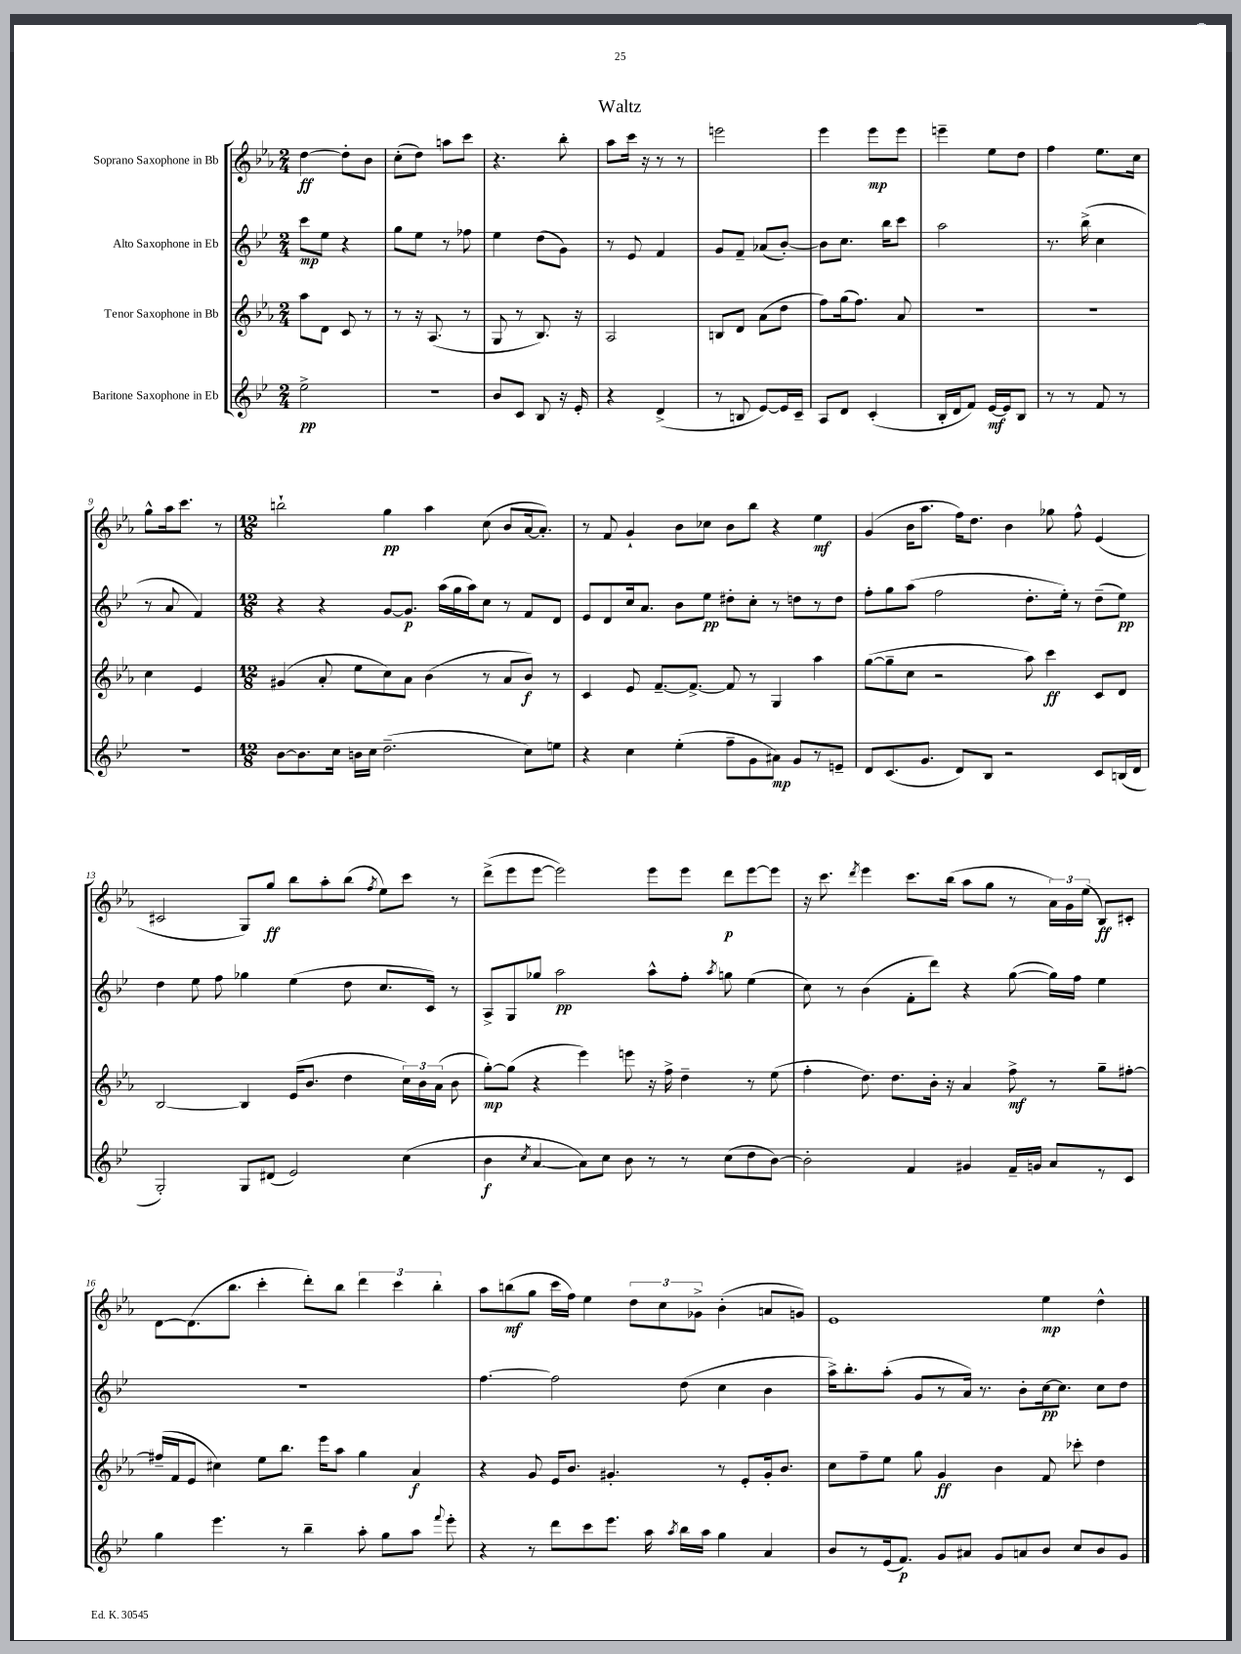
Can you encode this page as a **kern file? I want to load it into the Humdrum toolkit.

**kern	**dynam	**kern	**dynam	**kern	**dynam	**kern	**dynam
*part4	*part4	*part3	*part3	*part2	*part2	*part1	*part1
*staff4	*staff4	*staff3	*staff3	*staff2	*staff2	*staff1	*staff1
*I"Baritone Saxophone in Eb	*	*I"Tenor Saxophone in Bb	*	*I"Alto Saxophone in Eb	*	*I"Soprano Saxophone in Bb	*
*clefG2	*	*clefG2	*	*clefG2	*	*clefG2	*
*k[b-e-]	*	*k[b-e-a-]	*	*k[b-e-]	*	*k[b-e-a-]	*
*M2/4	*	*M2/4	*	*M2/4	*	*M2/4	*
=1	=1	=1	=1	=1	=1	=1	=1
2ee-^\	pp	8aa-\L	.	8ccc\L	mp	[4dd\	ff
.	.	8d\J	.	8ee-\J	.	.	.
.	.	8c/	.	4r	.	8dd'\L]	.
.	.	8r	.	.	.	8b-\J	.
=2	=2	=2	=2	=2	=2	=2	=2
2r	.	8r	.	8gg\L	.	(8cc'\L	.
.	.	16r	.	8ee-\J	.	8dd\J)	.
.	.	(8.A-/	.	.	.	.	.
.	.	.	.	8r	.	8aan\L	.
.	.	8r	.	8ff-X\	.	8ccc\J	.
=3	=3	=3	=3	=3	=3	=3	=3
8b-/L	.	8G/	.	4ee-\	.	4.r	.
8c/J	.	8r	.	.	.	.	.
8B-/	.	8.B-/)	.	(8dd\L	.	.	.
16r	.	.	.	8g\J)	.	8bb-'\	.
16e-'/	.	16r	.	.	.	.	.
=4	=4	=4	=4	=4	=4	=4	=4
4r	.	2A-/	.	8r	.	8aa-\L	.
.	.	.	.	8e-/	.	16ccc\Jk	.
.	.	.	.	.	.	16r	.
(4d^/	.	.	.	4f/	.	8r	.
.	.	.	.	.	.	8r	.
=5	=5	=5	=5	=5	=5	=5	=5
8r	.	8Bn/L	.	8g/L	.	2eeen\	.
8Bn/	.	8d/J	.	8f~/J	.	.	.
[8e-/L)	.	(8a-\L	.	(8a-X/L	.	.	.
16e-/L]	.	8dd\J	.	[8b-'/J)	.	.	.
16c~/JJ	.	.	.	.	.	.	.
=6	=6	=6	=6	=6	=6	=6	=6
8A/L	.	8ff\L)	.	8b-\L]	.	4eee-\	.
8d/J	.	(16gg\k	.	8.cc\J	.	.	.
.	.	8.ff\J)	.	.	.	.	.
(4c'/	.	.	.	.	.	8eee-\L	mp
.	.	.	.	16bb-\KL	.	.	.
.	.	8a-/	.	8ccc\J	.	8eee-\J	.
=7	=7	=7	=7	=7	=7	=7	=7
16B-'/LL	.	2r	.	2aa\	.	4eeen~\	.
16d/J	.	.	.	.	.	.	.
8f/J)	.	.	.	.	.	.	.
[16e-/LL	mf	.	.	.	.	8ee-\L	.
16e-/J]	.	.	.	.	.	.	.
8B-/J	.	.	.	.	.	8dd\J	.
=8	=8	=8	=8	=8	=8	=8	=8
8r	.	2r	.	8.r	.	4ff\	.
8r	.	.	.	.	.	.	.
.	.	.	.	(16bb-^\	.	.	.
8f/	.	.	.	4cc\	.	8.ee-\L	.
8r	.	.	.	.	.	.	.
.	.	.	.	.	.	16cc\Jk	.
!!LO:LB:g=z
=9	=9	=9	=9	=9	=9	=9	=9
2r	.	4cc\	.	8r	.	8gg^^\L	.
.	.	.	.	8a/	.	16aa-\k	.
.	.	.	.	.	.	8.ccc\J	.
.	.	4e-/	.	4f/)	.	.	.
.	.	.	.	.	.	8r	.
=10	=10	=10	=10	=10	=10	=10	=10
*M12/8	*	*M12/8	*	*M12/8	*	*M12/8	*
[8b-\L	.	(4g#X/	.	4r	.	2bbn`\	.
8.b-\]	.	.	.	.	.	.	.
.	.	8a-'/	.	4r	.	.	.
16cc\Jk	.	.	.	.	.	.	.
16bn\LL	.	8ee-\L	.	.	.	.	.
16cc\JJ	.	.	.	.	.	.	.
(2.dd~\	.	8cc\)	.	[8g/L	.	4gg\	pp
.	.	8a-\J	.	8.g/J]	p	.	.
.	.	(4b-\	.	.	.	4aa-\	.
.	.	.	.	(16aa\LL	.	.	.
.	.	.	.	16gg\	.	.	.
.	.	.	.	16aa\J)	.	.	.
.	.	8r	.	8cc\J	.	(8cc\	.
.	.	8a-/L	.	8r	.	8b-/L	.
8cc\L)	.	8b-/J)	f	8f/L	.	[16a-/k	.
.	.	.	.	.	.	8.a-'/J])	.
8een\J	.	8r	.	8d/J	.	.	.
=11	=11	=11	=11	=11	=11	=11	=11
4r	.	4c/	.	8e-/L	.	8r	.
.	.	.	.	8d/	.	8f/	.
4cc\	.	8e-/	.	16cc/k	.	4g`/	.
.	.	.	.	8.a/J	.	.	.
.	.	[8.f~/L	.	.	.	.	.
(4ee-'\	.	.	.	8b-\L	.	8b-\L	.
.	.	8.f^/J_	.	.	.	.	.
.	.	.	.	8ee-\J	pp	8cc-X\J	.
8ff~\L	.	8f/]	.	8dd#X'\L	.	8b-\L	.
8g\	.	8r	.	8cc'\J	.	8bb-\J	.
8a#X\J)	mp	4G/	.	8r	.	4r	.
8g/L	.	.	.	8ddn\L	.	.	.
8r	.	4aa-\	.	8r	.	4ee-\	mf
8en~/J	.	.	.	8dd\J	.	.	.
=12	=12	=12	=12	=12	=12	=12	=12
8d/L	.	([8gg\L	.	8ff'\L	.	(4g/	.
(8.c/	.	8gg~\]	.	8gg\	.	.	.
.	.	8cc\J	.	(8aa\J	.	16b-\KL	.
8.g/J	.	.	.	.	.	8.aa-\J	.
.	.	2r	.	2ff\	.	.	.
8d/L)	.	.	.	.	.	16ff\KL)	.
.	.	.	.	.	.	8.dd\J	.
8B-/J	.	.	.	.	.	.	.
2r	.	.	.	.	.	4b-\	.
.	.	8aa-\)	.	8.dd'\L	.	.	.
.	.	4ccc\	ff	.	.	8gg-X\	.
.	.	.	.	16ee-'\Jk)	.	.	.
.	.	.	.	8r	.	8ff^^\	.
8c/L	.	8c/L	.	(8dd~\L	.	(4e-/	.
(16Bn/L	.	8d/J	.	8ee-\J)	pp	.	.
16d/JJ	.	.	.	.	.	.	.
!!LO:LB:g=z
=13	=13	=13	=13	=13	=13	=13	=13
2G'/)	.	[2B-/	.	4dd\	.	2c#X/	.
.	.	.	.	8ee-\	.	.	.
.	.	.	.	8ff\	.	.	.
8G/L	.	4B-/]	.	4gg-X\	.	8G/L)	.
(8d#X/J	.	.	.	.	.	8gg/J	ff
2e-/)	.	(16e-/KL	.	(4ee-\	.	8bb-\L	.
.	.	8.b-/J	.	.	.	.	.
.	.	.	.	.	.	8aa-'\	.
.	.	4dd\	.	8dd\	.	(8bb-\J	.
.	.	.	.	.	.	8qff/	.
.	.	.	.	8.cc/L	.	8ee-\L)	.
(4cc\	.	24cc\LL)	.	.	.	8ccc\J	.
.	.	24b-\	.	.	.	.	.
.	.	.	.	16c/Jk)	.	.	.
.	.	(24a-\JJ	.	.	.	.	.
.	.	8b-\	.	8r	.	8r	.
=14	=14	=14	=14	=14	=14	=14	=14
4b-\	f	[8gg'\L)	mp	8A^/L	.	(8ddd^\L	.
.	.	(8gg\J]	.	8G/	.	8eee-\	.
8qcc/	.	.	.	.	.	.	.
[4a/	.	4r	.	8gg-X/J	.	[8eee-\J	.
.	.	.	.	2aa\	pp	2eee-\])	.
8a\L])	.	4eee-\)	.	.	.	.	.
8cc\J	.	.	.	.	.	.	.
8b-\	.	8eeen\	.	.	.	.	.
8r	.	16r	.	8aa^^\L	.	8eee-\L	.
.	.	16ff^\	.	.	.	.	.
8r	.	4dd~\	.	8ff'\J	.	8eee-\J	.
.	.	.	.	8qaa/	.	.	.
(8cc\L	.	.	.	8ggn\	.	8ddd\L	p
8dd\	.	8r	.	(4ee-\	.	[8eee-\	.
[8b-\J)	.	(8ee-\	.	.	.	8eee-\J]	.
=15	=15	=15	=15	=15	=15	=15	=15
2b-'\]	.	4ff'\	.	8cc\)	.	16r	.
.	.	.	.	.	.	8.ccc\	.
.	.	.	.	8r	.	.	.
.	.	.	.	.	.	8qddd/	.
.	.	8.dd\)	.	(4b-\	.	4eee-\	.
.	.	8.dd\L	.	.	.	.	.
4f/	.	.	.	8f'\L	.	8.ccc\L	.
.	.	16b-'\Jk	.	8ddd\J)	.	.	.
.	.	16r	.	.	.	(16bb-\Jk	.
4g#X/	.	4a-/	.	4r	.	8aa-\L	.
.	.	.	.	.	.	8gg\J	.
16f~/LL	.	8ff^\	mf	([8gg\	.	8r	.
16gn/JJ	.	.	.	.	.	.	.
8a/L	.	8r	.	16gg\LL])	.	24a-\LL)	.
.	.	.	.	.	.	24g\	.
.	.	.	.	16ff\JJ	.	.	.
.	.	.	.	.	.	(24ee-\JJ	.
8r	.	8gg~\L	.	4ee-\	.	8B-/L)	ff
8c/J	.	[8ff#X'\J	.	.	.	8c#X'/J	.
!!LO:LB:g=z
=16	=16	=16	=16	=16	=16	=16	=16
4gg\	.	(16ff#X~/LL]	.	1.r	.	[8d\L	.
.	.	16f/J	.	.	.	.	.
.	.	8e-/J	.	.	.	(8.d\]	.
4.eee-\	.	4cc#X\)	.	.	.	.	.
.	.	.	.	.	.	8.bb-\J	.
.	.	8ee-\L	.	.	.	4ccc'\	.
8r	.	8.bb-\J	.	.	.	.	.
4bb-~\	.	.	.	.	.	8ddd'\L)	.
.	.	16eee-\KL	.	.	.	.	.
.	.	8aa-\J	.	.	.	8bb-\J	.
8aa'\	.	4gg\	.	.	.	6ddd\	.
8gg\L	.	.	.	.	.	.	.
.	.	.	.	.	.	6ccc\	.
8aa\J	.	4a-/	f	.	.	.	.
.	.	.	.	.	.	6bb-'\	.
8qqfff/	.	.	.	.	.	.	.
8eee-'\	.	.	.	.	.	.	.
=17	=17	=17	=17	=17	=17	=17	=17
4r	.	4r	.	[4.ff\	.	8aa-\L	.
.	.	.	.	.	.	(8bbn\	mf
8r	.	8g/	.	.	.	8gg\J	.
8ddd\L	.	16e-/KL	.	2ff\]	.	16ccc\LL	.
.	.	8.b-/J	.	.	.	16ff\JJ)	.
8ccc\	.	.	.	.	.	4ee-\	.
8.eee-\J	.	4.g#X'/	.	.	.	.	.
.	.	.	.	.	.	12dd\L	.
16aa\	.	.	.	.	.	.	.
.	.	.	.	.	.	12cc\	.
8qaa/	.	.	.	.	.	.	.
16bb-\LL	.	.	.	(8dd\	.	.	.
.	.	.	.	.	.	12g-X^\J	.
16aa\JJ	.	.	.	.	.	.	.
4gg\	.	8r	.	4cc\	.	(4b-'\	.
.	.	8e-'/L	.	.	.	.	.
4a/	.	16g#'/k	.	4b-\	.	8an/L	.
.	.	8.b-/J	.	.	.	.	.
.	.	.	.	.	.	8gn/J)	.
=18	=18	=18	=18	=18	=18	=18	=18
8b-/L	.	8cc\L	.	16aa^\KL)	.	1e-	.
.	.	.	.	8.bb-'\	.	.	.
8r	.	8ff~\	.	.	.	.	.
(16e-/k	.	8ee-\J	.	(8aa'\J	.	.	.
8.f/J)	p	.	.	.	.	.	.
.	.	8gg\	.	8g/L	.	.	.
8g/L	.	4g/	ff	8r	.	.	.
8a#X/J	.	.	.	16a/Jk)	.	.	.
.	.	.	.	8.r	.	.	.
8g/L	.	4b-\	.	.	.	.	.
8an/	.	.	.	8b-'\L	.	.	.
8b-/J	.	8f/	.	[16cc\k	pp	4ee-\	mp
.	.	.	.	8.cc\J]	.	.	.
8cc/L	.	8ccc-X'\	.	.	.	.	.
8b-/	.	4dd\	.	8cc\L	.	4dd^^\	.
8g/J	.	.	.	8dd\J	.	.	.
==	==	==	==	==	==	==	==
*-	*-	*-	*-	*-	*-	*-	*-
